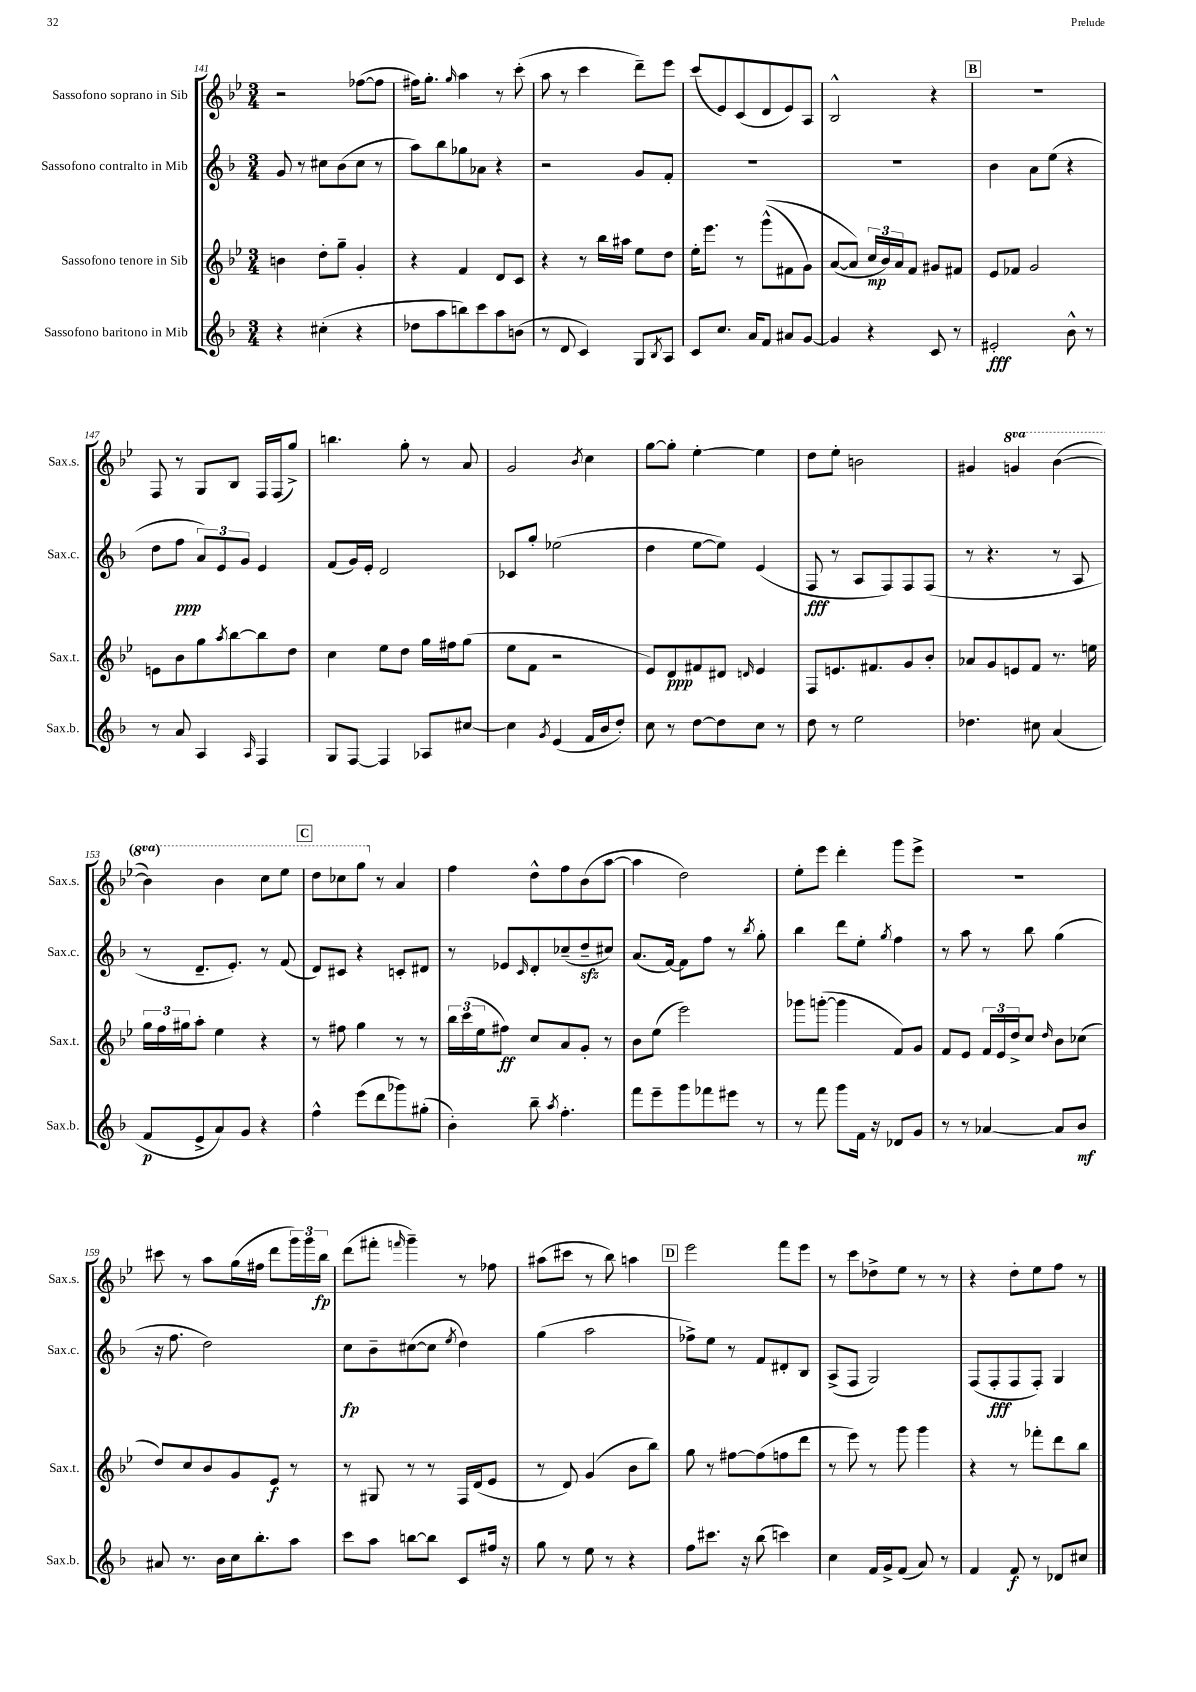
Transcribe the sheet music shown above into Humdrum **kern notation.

**kern	**kern	**kern	**kern
*staff4	*staff3	*staff2	*staff1
*clefG2	*clefG2	*clefG2	*clefG2
*k[b-]	*k[b-e-]	*k[b-]	*k[b-e-]
*M3/4	*M3/4	*M3/4	*M3/4
4r	4b\	8g/	2r
.	.	8r	.
(4cc#'\	8dd'\L	8cc#\L	.
.	8gg~\J	(8b-\	.
4r	4g'/	8cc#\J	([8ff-\L
.	.	8r	8ff-\]J
=	=	=	=
8dd-\L	4r	8aa\L)	16ff#\LK)
.	.	.	8.gg'\J
8aa\	.	8bb-\	.
.	.	.	16qqgg/
8bb\)	4f/	8gg-\	4aa\
8ccc\	.	8a-\J	.
8aa\	8d/L	4r	8r
(8b\J	8c/J	.	(8ccc'\
=	=	=	=
8r	4r	2r	8aa\
8d/	.	.	8r
4c/)	8r	.	4ccc\
.	16bb-\LL	.	.
.	16aa#\JJ	.	.
8G/L	8ee-\L	8g/L	8ddd~\L)
8qB-/	.	.	.
8A/J	8dd\J	8f'/J	8eee-\J
=	=	=	=
8c/L	16ee-'\LK	2.r	(8ccc/L
.	8.eee-\J	.	.
8.cc/J	.	.	8e-/)
.	8r	.	(8c/
16a/LK	.	.	.
8f/J	&((8ggg^^\L	.	8d/
8a#/L	8f#\	.	8e-/)
[8g/J	8g\J)	.	8A/J
=	=	=	=
4g/]	([8a/L	2.r	2B-^^/
.	8a/]J&)	.	.
4r	24cc/LL	.	.
.	24b-/)	.	.
.	24a/J	.	.
.	8f/J	.	.
8c/	8g#/L	.	4r
8r	8f#/J	.	.
=	=	=	=
2e#'/	8e-/L	4b-\	2.r
.	8f-/J	.	.
.	2g/	8a\L	.
.	.	(8ee\J	.
8b-^^\	.	4r	.
8r	.	.	.
=	=	=	=
8r	8e\L	8dd\L	8F/
8a/	8b-\	8ff\J	8r
4A/	8gg\	12a/L)	8G/L
.	.	12e/	.
.	8qaa/	.	.
.	[8bb-\	.	8B-/J
.	.	12g/J	.
16qqA/	.	.	.
4F/	8bb-\]	4e/	16F/LL
.	.	.	(16F/J
.	8dd\J	.	8gg^/J)
=	=	=	=
8G/L	4cc\	(8f/L	4.bb\
[8F/J	.	16g/L)	.
.	.	16e'/JJ	.
4F/]	8ee-\L	2d/	.
.	8dd\J	.	8gg'\
8A-/L	16gg\LL	.	8r
.	16ff#\J	.	.
[8cc#/J	(8gg\J	.	8a/
=	=	=	=
4cc#\]	8ee-\L	8c-/L	2g/
.	8f\J	8gg'/J	.
8qg/	.	.	.
(4e/	2r	(2ee-\	.
.	.	.	8qb-/
16f/LL	.	.	4cc\
16b-/J	.	.	.
8dd'/J)	.	.	.
=	=	=	=
8cc\	8e-/L)	4dd\	[8gg\L
8r	8d/	.	8gg'\]J
[8dd\L	8f#/	[8ee\L	[4ee-'\
8dd\]	8d#/J	8ee\]J)	.
.	16qqd/	.	.
8cc\J	4e-/	(4e/	4ee-\]
8r	.	.	.
=	=	=	=
8dd\	8F/L	8F/	8dd\L
8r	8.e/	8r	8ee-'\J
2ee\	.	8A/L	2b\
.	8.f#/	.	.
.	.	8F/)	.
.	8g/	8F/	.
.	8b-'/J	(8F/J	.
=	=	=	=
4.dd-\	8a-/L	8r	4g#/
.	8g/	4.r	.
.	8e/	.	4gg/
8cc#\	8f/J	.	.
(4a/	8.r	8r	([4bb-\
.	.	8A/	.
.	16ee\	.	.
=	=	=	=
8f/L	24gg\LL	8r	4bb-\])
.	24ff\	.	.
.	24gg#\J	.	.
8e^/	8aa'\J	8.d~/L	.
8a/)	4ee-\	.	4bb-\
.	.	8.e'/J)	.
8g/J	.	.	.
4r	4r	8r	8ccc\L
.	.	(8f/	8eee-\J
=	=	=	=
4ff^^\	8r	8d/L)	8ddd\L
.	8ff#\	8c#/J	8ccc-\
(8eee\L	4gg\	4r	8ggg\J
8ddd\	.	.	8r
8ggg-\)	8r	8c'/L	4a/
(8gg#'\J	8r	8d#/J	.
=	=	=	=
4b-'\)	24bb-\LL	8r	4ff\
.	(24ccc\	.	.
.	24ee-\J	.	.
.	8ff#\J)	8e-/L	.
.	.	16qqc/	.
8bb-~\	8cc/L	8d'/	8dd^^\L
8qaa/	.	.	.
4.ff'\	8a/	(8cc-~/	8ff\
.	8g'/J	8dd~/	(8b-\
.	8r	8cc#/J)	[8aa\J
=	=	=	=
8fff\L	8b-\L	(8.a/L	4aa\]
8eee~\	(8ee-\J	.	.
.	.	[16f/Jk)	.
8ggg\	2eee-\)	8f\]L	2dd\)
8fff-\	.	8ff\J	.
8eee#\J	.	8r	.
.	.	8qbb-/	.
8r	.	8gg'\	.
=	=	=	=
8r	8ggg-\L	4bb-\	8ee-'\L
8fff\	([8ggg'\J	.	8eee-\J
8ggg\L	4ggg\]	8ddd\L	4ddd'\
16f\Jk	.	8ee'\J	.
16r	.	.	.
.	.	8qgg/	.
8d-/L	8f/L)	4ff\	8ggg\L
8g/J	8g/J	.	8eee-^\J
=	=	=	=
8r	8f/L	8r	2.r
8r	8e-/J	8aa\	.
[4a-/	24f/LL	8r	.
.	24e-/	.	.
.	24dd^/J	.	.
.	8cc/J	8bb-\	.
.	16qqdd/	.	.
8a-/]L	8b-\L	(4gg\	.
8b-/J	(8cc-\J	.	.
=	=	=	=
8a#/	8dd/L)	16r	8ccc#\
.	.	8.ff\	.
8.r	8cc/	.	8r
.	8b-/	2dd\)	8aa\L
16b-\LL	.	.	.
16cc\J	8g/	.	(16gg\L
8.bb-'\	.	.	16ff#\JJ
.	8e-/J	.	8ddd\L
8aa\J	8r	.	24ggg\L)
.	.	.	24ggg\
.	.	.	24bb-\JJ
=	=	=	=
8ccc\L	8r	8cc\L	(8ddd\L
8aa\J	8G#/	8b-~\	8fff#'\J
.	.	.	16qqfff/
[8bb\L	8r	([8cc#\	4ggg~\)
8bb\]J	8r	8cc#\]J	.
.	.	8qee/	.
8c/L	16F/LL	4dd\)	8r
.	(16d/J	.	.
16ff#/Jk	8e-/J	.	8ff-\
16r	.	.	.
=	=	=	=
8gg\	8r	(4gg\	(8aa#\L
8r	8d/)	.	8ccc#\J
8ee\	(4g/	2aa\	8r
8r	.	.	8bb-\)
4r	8b-\L	.	4aa\
.	8bb-\J)	.	.
=	=	=	=
8ff\L	8gg\	8ff-^\L)	2eee-\
8.ccc#\J	8r	8ee\J	.
.	[8ff#\L	8r	.
16r	.	.	.
(8bb-\	(8ff#\]	8f/L	.
4ccc\)	8ff\	8d#'/	8fff\L
.	8ddd\J	8B-/J	8eee-\J
=	=	=	=
4cc\	8r	(8A^/L	8r
.	8eee-\)	8F/J	8ccc\L
16f/LL	8r	2G/)	8dd-^\
16g^/J	.	.	.
(8f/J	8ggg\	.	8ee-\J
8a/)	4ggg\	.	8r
8r	.	.	8r
=	=	=	=
4f/	4r	(8F/L	4r
.	.	8F'/	.
8f/	8r	8F/	8dd'\L
8r	8fff-'\L	8F'/J)	8ee-\
8d-/L	8ddd\	4G/	8ff\J
8cc#/J	8bb-\J	.	8r
==	==	==	==
*-	*-	*-	*-
